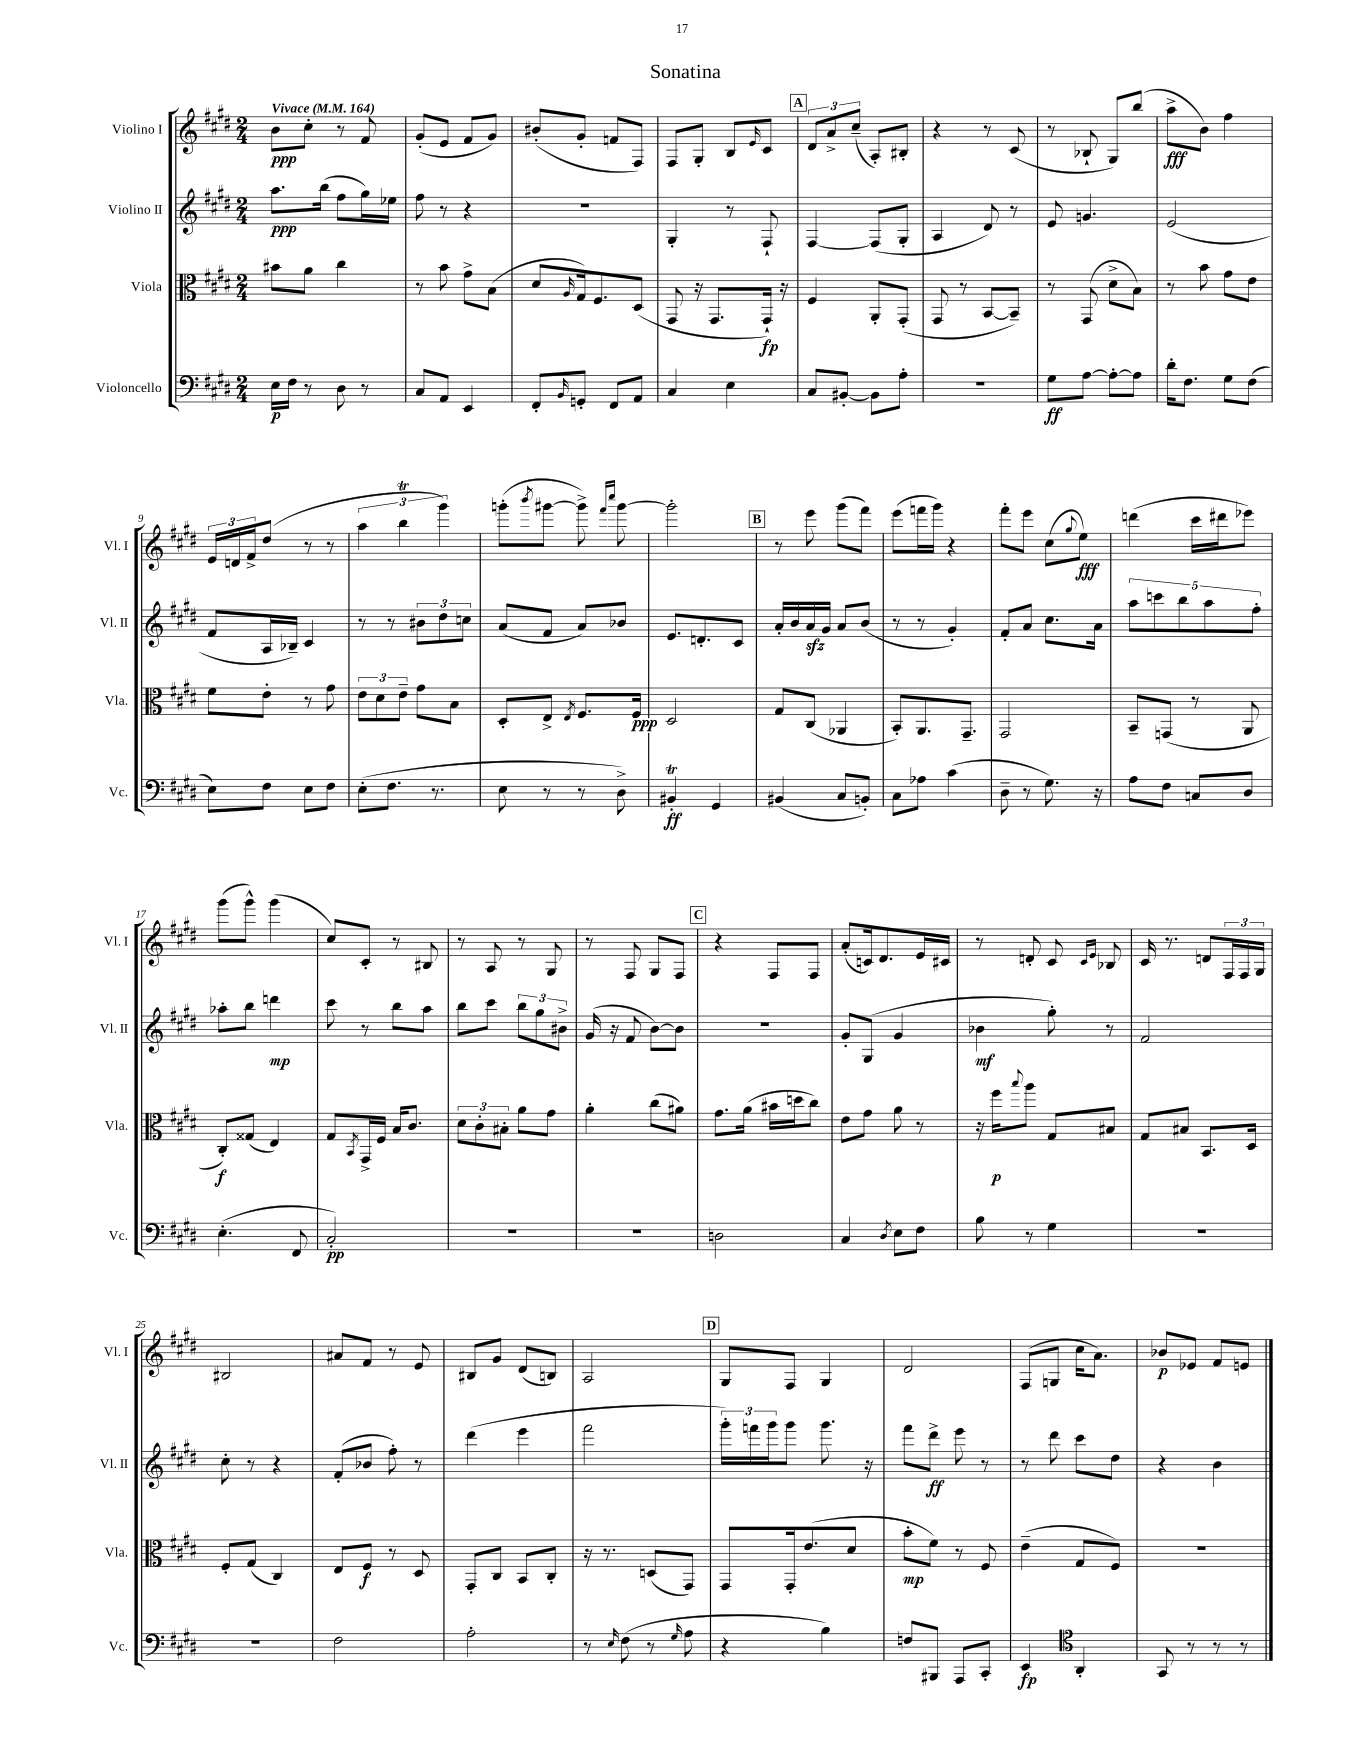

**kern	**kern	**kern	**kern
*staff4	*staff3	*staff2	*staff1
*clefF4	*clefC3	*clefG2	*clefG2
*k[f#c#g#d#]	*k[f#c#g#d#]	*k[f#c#g#d#]	*k[f#c#g#d#]
*M2/4	*M2/4	*M2/4	*M2/4
*MM164	*MM164	*MM164	*MM164
16E\LL	8b#\L	8.aa\L	8b\L
16F#\JJ	.	.	.
8r	8a\J	.	8cc#'\J
.	.	(16bb\Jk	.
8D#\	4cc#\	8ff#\L	8r
8r	.	16gg#\L)	8f#/
.	.	16ee-\JJ	.
=	=	=	=
8C#/L	8r	8ff#\	(8g#'/L
8AA/J	8b\	8r	8e/J
4EE/	8g#^\L	4r	8f#/L
.	(8B\J	.	8g#/J)
=	=	=	=
8FF#'/L	8d#/L	2r	(8b#'/L
16qqBB/	16qqA/	.	.
8GG'/J	16G#/k)	.	8g#'/J
.	8.F#/	.	.
8FF#/L	.	.	8f/L
8AA/J	(8D#/J	.	8F#/J)
=	=	=	=
4C#/	8GG#/	4G#'/	8F#/L
.	16r	.	8G#'/J
.	8.GG#/L	.	.
4E\	.	8r	8B/L
.	.	.	16qqe/
.	16GG#`/Jk)	8F#`/	8c#/J
.	16r	.	.
=	=	=	=
8C#/L	4F#/	[4F#/	12d#/L
.	.	.	12a^/
[8BB#'/J	.	.	.
.	.	.	(12cc#~/J
8BB#\]L	8AA'/L	(8F#/]L	8A'/L)
8A'\J	(8GG#'/J	8G#'/J	8B#'/J
=	=	=	=
2r	8GG#/	4A/	4r
.	8r	.	.
.	[8BB/L	8d#/)	8r
.	8BB~/]J)	8r	(8c#/
=	=	=	=
8G#\L	8r	8e/	8r
[8A\J	(8GG#/	4.g/	8B-`/
8A'\_L	8d#^\L	.	8G#/L)
8A\]J	8B\J)	.	(8bb/J
=	=	=	=
16d#'\LK	8r	(2e/	8aa^\L
8.F#\J	.	.	.
.	8b\	.	8b\J)
8G#\L	8g#\L	.	4ff#\
(8F#\J	8e\J	.	.
=	=	=	=
8E\L)	8f#\L	8f#/L	24e/LL
.	.	.	24d/
.	.	.	24f#^/J
8F#\J	8e'\J	16A/L	(8dd#/J
.	.	16B-~/JJ)	.
8E\L	8r	4c#/	8r
8F#\J	8g#\	.	8r
=	=	=	=
(8E'\L	12e\L	8r	6aa\
.	12d#\	.	.
8.F#\J	.	8r	.
.	12e~\J	.	6bb\
.	8g#\L	12b#\L	.
8.r	.	.	.
.	.	12dd#\	6ggg#\)
.	8B\J	.	.
.	.	12cc\J	.
=	=	=	=
8E\	8D#'/L	(8a/L	(8ggg'\L
.	.	.	8qbbb/
8r	8E^/J	8f#/J	[8ggg#\J
.	8qE/	.	.
8r	8.F#/L	8a/L)	8ggg#^\])
.	.	.	16qqfff#/LL
.	.	.	16qqcccc#/JJ
8D#^\)	.	8b-/J	[8ggg#\
.	16F#/Jk	.	.
=	=	=	=
4BB#'/	2D#/	8.e/L	2ggg#'\]
.	.	8.d'/	.
4GG#/	.	.	.
.	.	8c#/J	.
=	=	=	=
(4BB#/	8G#/L	16a'/LL	8r
.	.	16b/	.
.	(8C#/J	16a/	8eee\
.	.	16g#/JJ	.
8C#/L	4AA-/	8a/L	(8ggg#\L
8BB'/J)	.	(8b/J	8fff#\J)
=	=	=	=
8C#\L	8BB'/L)	8r	(8eee\L
8A-\J	8.AA/	8r	16fff\L
.	.	.	16ggg#\JJ)
(4c#\	.	4g#'/)	4r
.	8.GG#~/J	.	.
=	=	=	=
8D#~\	2GG#/	8f#'/L	8fff#'\L
8r	.	8a/J	8eee\J
8.G#\)	.	8.cc#\L	(8cc#\L
.	.	.	8qqgg#/
.	.	.	8ee\J)
16r	.	16a\Jk	.
=	=	=	=
8A\L	8BB~/L	10aa\L	(4ddd\
.	.	10ccc\	.
8F#\J	(8GG/J	.	.
.	.	10bb\	.
8C/L	8r	.	16ccc#\LL
.	.	10aa\	.
.	.	.	16ddd#\J
8D#/J	8AA/	.	8eee-\J)
.	.	10ff#'\J	.
=	=	=	=
(4.E'\	8C#'/L)	8aa-'\L	(8ggg#\L
.	(8G##/J	8bb\J	8ggg#^^\J)
.	4E/)	4ddd\	(4ggg#\
8FF#/	.	.	.
=	=	=	=
2C#'/)	8G#/L	8ccc#\	8cc#/L)
.	8qBB/	.	.
.	16GG#^/L	8r	8c#'/J
.	16F#/JJ	.	.
.	16B/LK	8bb\L	8r
.	8.c#/J	.	.
.	.	8aa\J	8B#/
=	=	=	=
2r	12d#\L	8bb\L	8r
.	12c#'\	.	.
.	.	8ccc#\J	8A/
.	12B#'\J	.	.
.	8a\L	12bb\L	8r
.	.	12gg#\	.
.	8g#\J	.	8G#/
.	.	12b#^\J	.
=	=	=	=
2r	4a'\	(16g#/	8r
.	.	16r	.
.	.	8f#/	8F#/
.	(8cc#\L	[8b\L)	8G#/L
.	8a#\J)	8b\]J	8F#/J
=	=	=	=
2D\	8.g#\L	2r	4r
.	(16a\Jk	.	.
.	16b#\LL	.	8F#/L
.	16dd\J	.	.
.	8cc#\J)	.	8F#/J
=	=	=	=
4C#/	8e\L	8g#'/L	(8a'/L
.	8g#\J	(8G#/J	16c/k)
.	.	.	8.d#/
8qD#/	.	.	.
8E\L	8a\	4g#/	.
8F#\J	8r	.	16e/L
.	.	.	16c#/JJ
=	=	=	=
8B\	16r	4b-\	8r
.	16ff#\LK	.	.
.	8qqbb/	.	.
8r	8aa\J	.	8d'/
4G#\	8G#/L	8gg#'\)	8c#/
.	.	.	16qqc#/LL
.	.	.	16qqe/JJ
.	8B#/J	8r	8B-/
=	=	=	=
2r	8G#/L	2f#/	16c#/
.	.	.	8.r
.	8B#/J	.	.
.	8.BB/L	.	8d/L
.	.	.	24F#/L
.	.	.	24F#/
.	16D#/Jk	.	.
.	.	.	24G#/JJ
=	=	=	=
2r	8F#'/L	8cc#'\	2B#/
.	(8G#/J	8r	.
.	4C#/)	4r	.
=	=	=	=
2F#\	8E/L	(8f#'/L	8a#/L
.	8F#/J	8b-/J	8f#/J
.	8r	8ff#'\)	8r
.	8D#/	8r	8e/
=	=	=	=
2A'\	8GG#'/L	(4ddd#\	8B#/L
.	8C#/J	.	8g#/J
.	8BB/L	4eee\	(8d#/L
.	8C#'/J	.	8B/J)
=	=	=	=
8r	16r	2fff#\	2A/
.	8.r	.	.
16qqE/	.	.	.
(8F#\	.	.	.
8r	(8D/L	.	.
16qqG#/	.	.	.
8A\	8GG#/J)	.	.
=	=	=	=
4r	8GG#/L	24ggg#'\LL)	8G#/L
.	.	24fff\	.
.	.	24ggg#\J	.
.	16GG#'/k	8ggg#\J	8F#/J
.	(8.e/	.	.
4B\)	.	8.ggg#\	4G#/
.	8d#/J	.	.
.	.	16r	.
=	=	=	=
8F/L	8b'\L	8fff#\L	2d#/
8BBB#/J	8f#\J)	8ddd#^\J	.
8AAA/L	8r	8eee\	.
8CC#'/J	8F#/	8r	.
=	=	=	=
4EE/	(4e~\	8r	(8F#/L
.	.	8ddd#\	8G/J
*clefC4	*	*	*
4AA'/	8G#/L	8ccc#\L	16cc#\LK
.	.	.	8.a\J)
.	8F#/J)	8dd#\J	.
=	=	=	=
8GG#/	2r	4r	8b-/L
8r	.	.	8e-/J
8r	.	4b\	8f#/L
8r	.	.	8e/J
==	==	==	==
*-	*-	*-	*-
